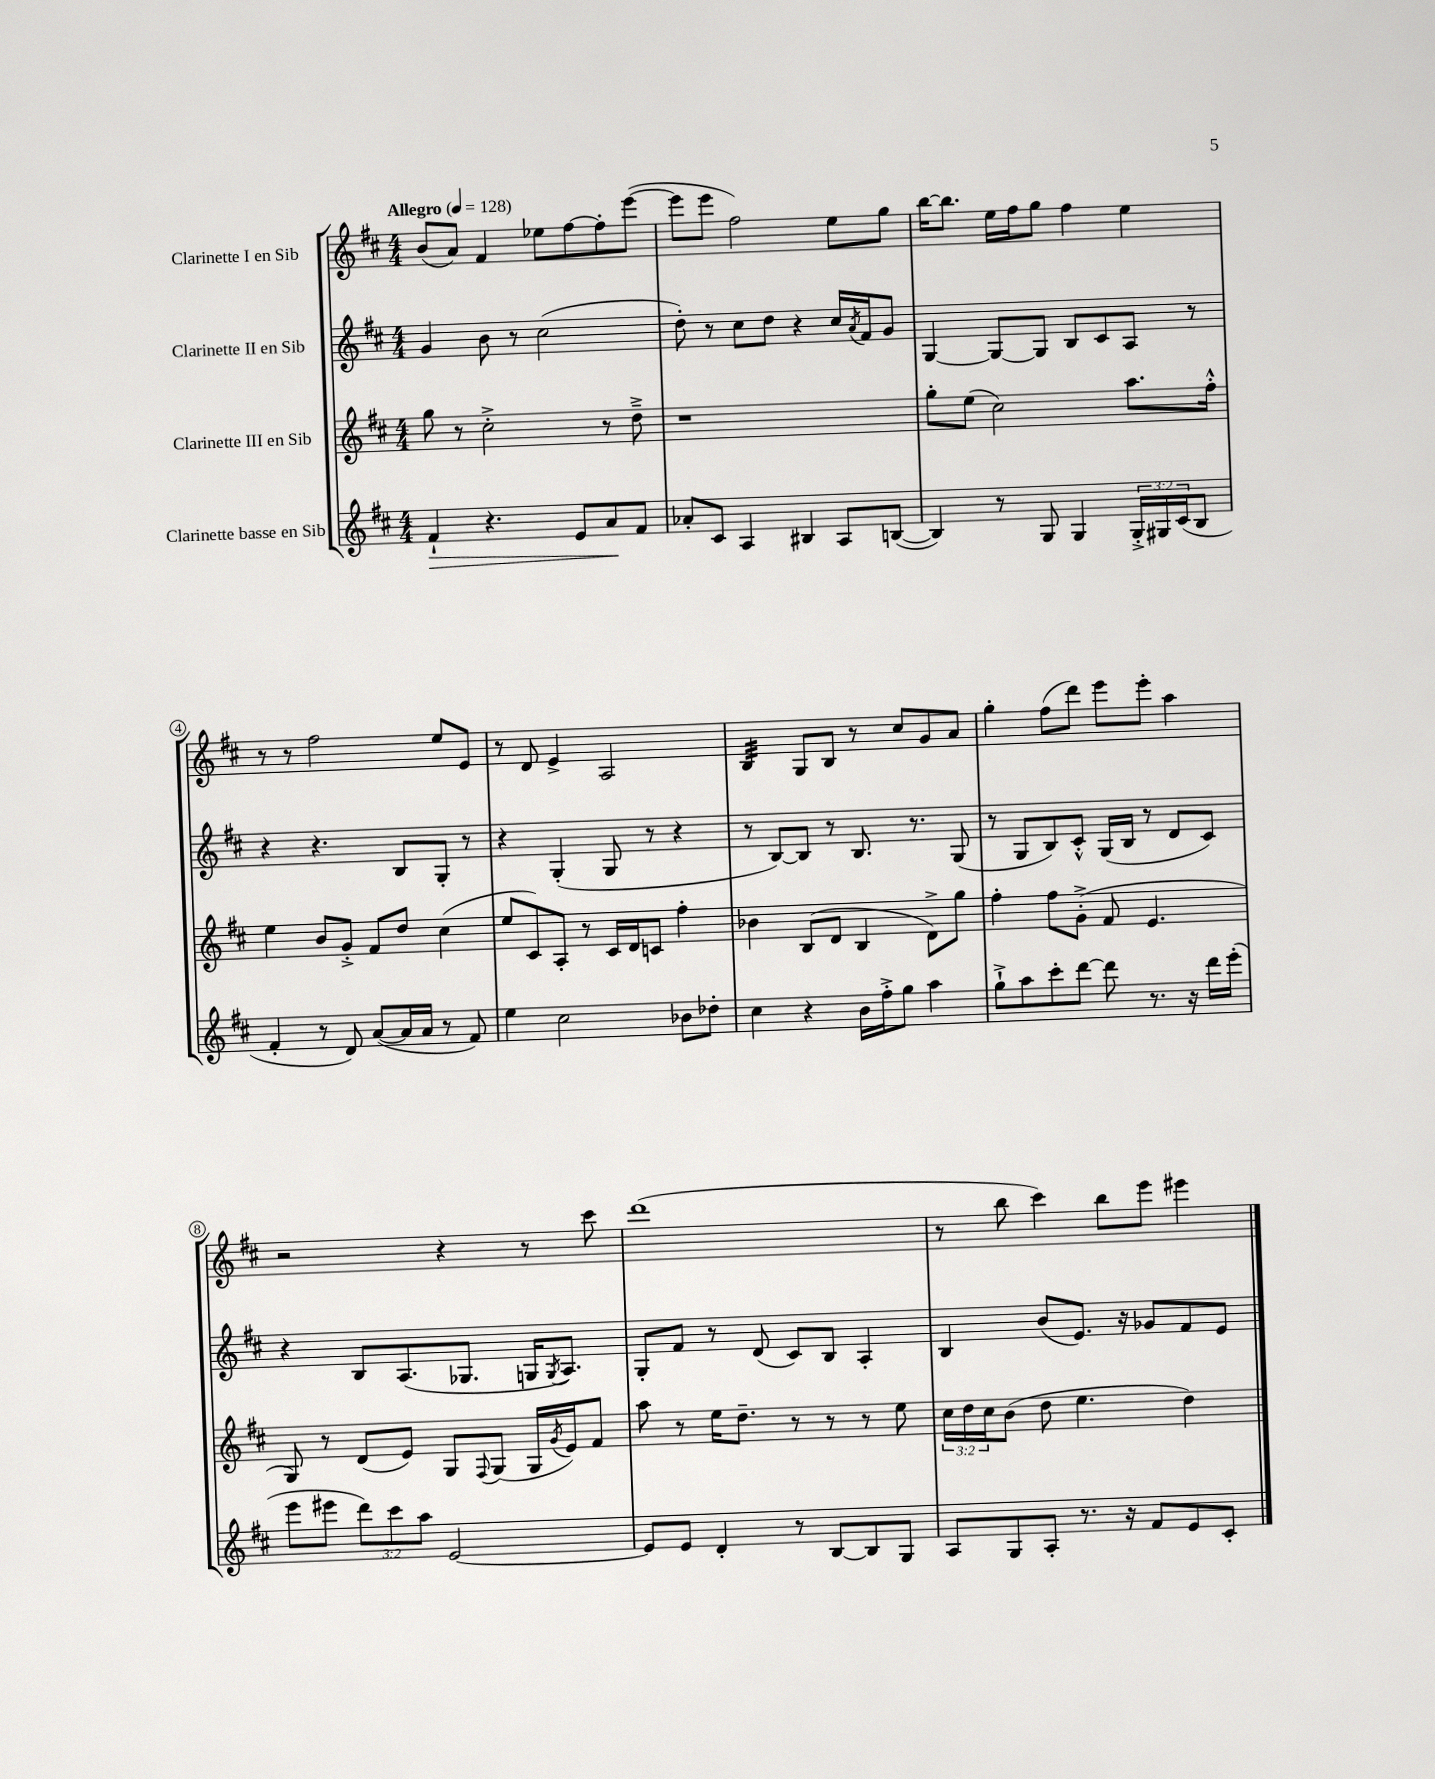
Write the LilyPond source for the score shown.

<<
\new StaffGroup <<
\new Staff = "s0" \with { instrumentName = "Clarinette I en Sib" } {
    \clef treble \key d \major \numericTimeSignature \time 4/4 \tempo "Allegro" 4 = 128
    b'8( a'8) fis'4 ees''8 fis''8~ fis''8-. e'''8~( |
    e'''8 e'''8 fis''2) e''8 g''8 |
    b''16~ b''8. e''16 fis''16 g''8 fis''4 e''4 |
    r8 r8 fis''2 e''8 e'8 |
    r8 d'8 e'4-> a2 |
    b4:32 g8 b8 r8 cis''8 g'8 a'8 |
    g''4-. fis''8( d'''8) e'''8 e'''8-. a''4 |
    r2 r4 r8 cis'''8 |
    d'''1( |
    r8 b''8 cis'''4) b''8 e'''8 eis'''4 \bar "|." |
}
\new Staff = "s1" \with { instrumentName = "Clarinette II en Sib" } {
    \clef treble \key d \major \numericTimeSignature \time 4/4
    g'4 b'8 r8 cis''2( |
    d''8-.) r8 cis''8 d''8 r4 cis''16 \acciaccatura { a'8 } fis'16 g'8 |
    g4~ g8~ g8 b8 cis'8 a8 r8 |
    r4 r4. b8 g8-. r8 |
    r4 g4-.( g8 r8 r4 |
    r8 b8~) b8 r8 b8. r8. g8( |
    r8 g8 b8) cis'8-.-^ g16( b16 r8 d'8 cis'8) |
    r4 b8 a8.( ges8. g16 \acciaccatura { g8 } a8.) |
    g8-. fis'8 r8 d'8( cis'8) b8 a4-. |
    b4 b'8( e'8.) r16 ges'8 fis'8 e'8 \bar "|." |
}
\new Staff = "s2" \with { instrumentName = "Clarinette III en Sib" } {
    \clef treble \key d \major \numericTimeSignature \time 4/4 \override Staff.TupletNumber.text = #tuplet-number::calc-fraction-text
    g''8 r8 cis''2-.-> r8 d''8---> |
    r1 |
    g''8-. e''8( cis''2) a''8. fis''16-.-^ |
    e''4 b'8 g'8-.-> fis'8 d''8 cis''4( |
    e''8 cis'8) a8-. r8 cis'16 d'16 c'8 fis''4-. |
    bes'4 b8( d'8 b4 d'8->) g''8 |
    fis''4-. fis''8 g'8-.->( fis'8 e'4. |
    g8) r8 d'8( e'8) g8 \appoggiatura { fis8 } g8( g16 \acciaccatura { g'8 } e'16) fis'8 |
    a''8 r8 e''16 d''8.-- r8 r8 r8 e''8 |
    \tuplet 3/2 { cis''16 d''16 cis''16 } b'8( d''8 e''4. d''4) \bar "|." |
}
\new Staff = "s3" \with { instrumentName = "Clarinette basse en Sib" } {
    \clef treble \key d \major \numericTimeSignature \time 4/4 \override Staff.TupletNumber.text = #tuplet-number::calc-fraction-text
    fis'4-!\> r4. e'8 a'8\! fis'8 |
    aes'8-. cis'8 a4 bis4 a8 b8~( |
    b4) r8 g8 g4 \tuplet 3/2 { g16-.-> gis16 cis'16( } b8 |
    fis'4-. r8 d'8) a'8~( a'16 a'16 r8 fis'8) |
    e''4 cis''2 bes'8 des''8-. |
    cis''4 r4 b'16 fis''16-.-> g''8 a''4 |
    g''8-!-> a''8 cis'''8-. d'''8~ d'''8 r8. r16 d'''16 e'''16-.( |
    e'''8 eis'''8 \tuplet 3/2 { d'''8) cis'''8 a''8 } e'2~ |
    e'8 e'8 d'4-. r8 b8~ b8 g8 |
    a8 g8 a8-. r8. r16 fis'8 e'8 cis'8-. \bar "|." |
}
>>
>>
\layout { \context { \Score \override BarNumber.stencil = #(make-stencil-circler 0.1 0.3 ly:text-interface::print) } }
